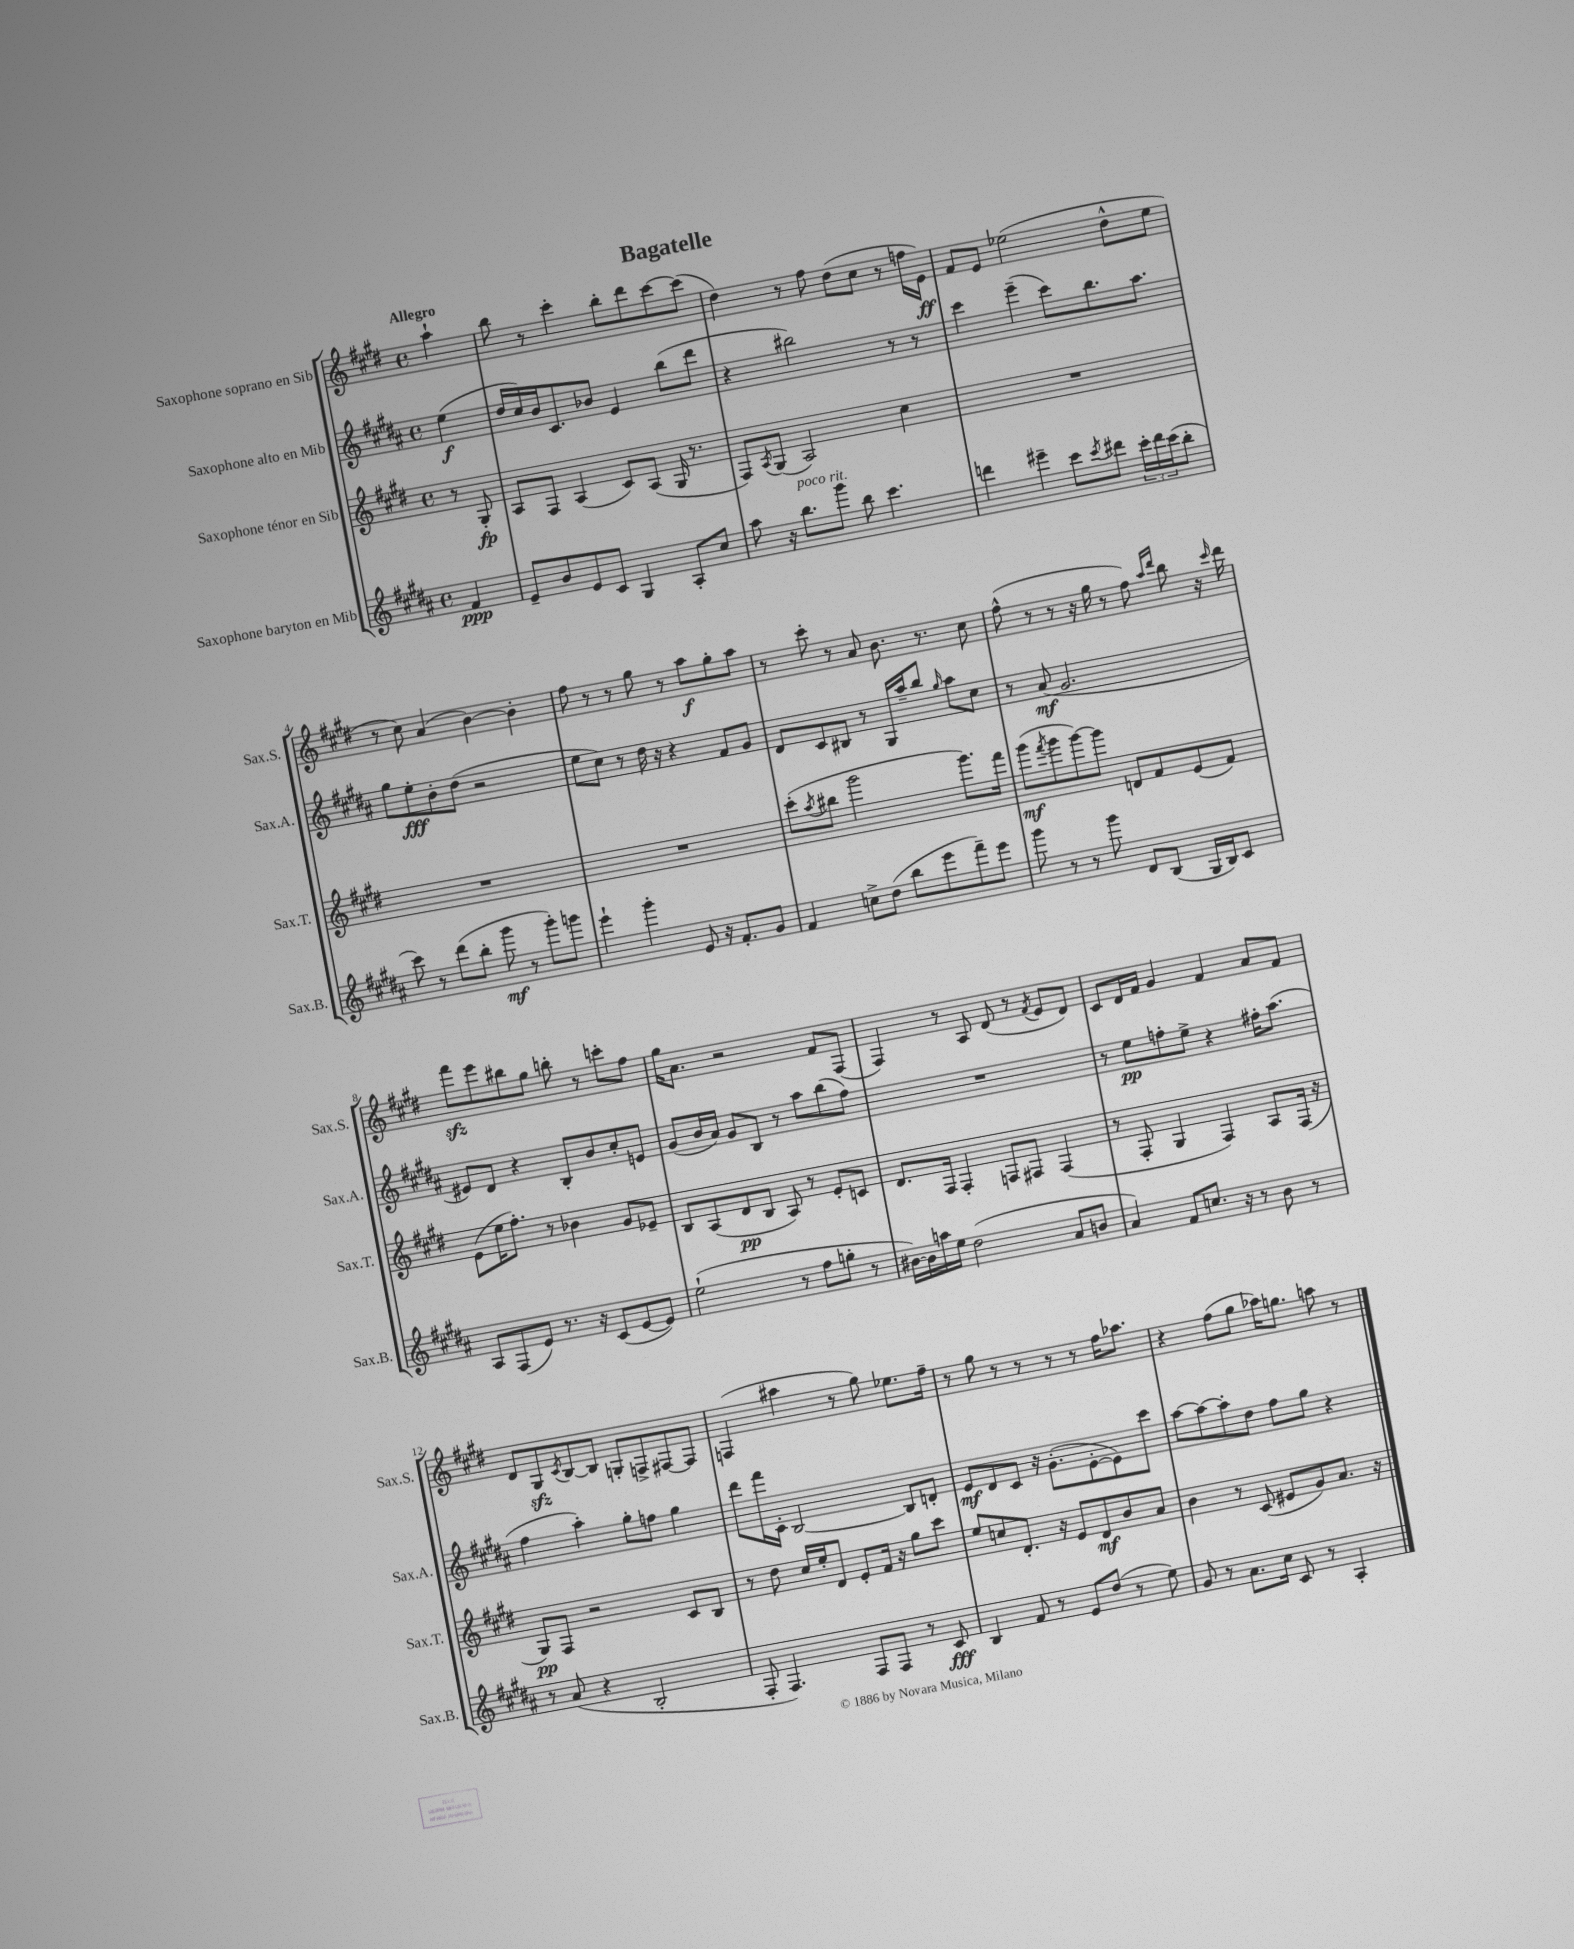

**kern	**dynam	**kern	**dynam	**kern	**dynam	**kern	**dynam
*part4	*part4	*part3	*part3	*part2	*part2	*part1	*part1
*staff4	*staff4	*staff3	*staff3	*staff2	*staff2	*staff1	*staff1
*I"Saxophone baryton en Mib	*	*I"Saxophone ténor en Sib	*	*I"Saxophone alto en Mib	*	*I"Saxophone soprano en Sib	*
*I'Sax.B.	*	*I'Sax.T.	*	*I'Sax.A.	*	*I'Sax.S.	*
*clefG2	*	*clefG2	*	*clefG2	*	*clefG2	*
*k[f#c#g#d#a#]	*	*k[f#c#g#d#]	*	*k[f#c#g#d#a#]	*	*k[f#c#g#d#]	*
*M4/4	*	*M4/4	*	*M4/4	*	*M4/4	*
*met(c)	*	*met(c)	*	*met(c)	*	*met(c)	*
=	=	=	=	=	=	=	=
!	!	!	!	!	!	!LO:TX:a:B:t=Allegro	!
4f#/	ppp	8r	.	(4ee\	f	4aa`\	.
.	.	8G#'/	fp	.	.	.	.
=1	=1	=1	=1	=1	=1	=1	=1
8e~/L	.	8A/L	.	16dd#/LL	.	8bb\	.
.	.	.	.	16cc#/)	.	.	.
8b/	.	8F#/J	.	16b/J	.	8r	.
.	.	.	.	8.c#/	.	.	.
8e/	.	(4A/	.	.	.	4ccc#'\	.
8c#/J	.	.	.	8b-X/J	.	.	.
4G#/	.	8c#/L)	.	4e/	.	8bb'\L	.
.	.	(8A/J	.	.	.	8ddd#\	.
8A#'/L	.	16G#/	.	(8bb\L	.	[8ccc#\	.
.	.	8.r	.	.	.	.	.
8cc#/J	.	.	.	8ddd#\J	.	(8ccc#\J]	.
=2	=2	=2	=2	=2	=2	=2	=2
8aa#\	.	8F#/L)	.	4r	.	4dd#\)	.
.	.	8qA/	.	.	.	.	.
16r	.	(8G#/J	.	.	.	.	.
!LO:TX:a:i:t=poco rit.	!	!	!	!	!	!	!
8.bb\L	.	.	.	.	.	.	.
.	.	2A/)	.	2bb#X\)	.	8r	.
8ggg#\J	.	.	.	.	.	8ff#\	.
8bb\	.	.	.	.	.	(8dd#\L	.
4.ccc#\	.	.	.	.	.	8cc#\J	.
.	.	4cc#\	.	8r	.	8r	.
.	.	.	.	8r	.	16ffn\LL	.
.	.	.	.	.	.	16e\JJ)	ff
=3	=3	=3	=3	=3	=3	=3	=3
4dddn\	.	1r	.	4ccc#\	.	8f#/L	.
.	.	.	.	.	.	8e/J	.
4eee#X~\	.	.	.	(4eee~\	.	(2ee-X\	.
8ccc#\L	.	.	.	8ccc#\L)	.	.	.
8qccc#/	.	.	.	.	.	.	.
8ddd#X\J	.	.	.	8.bb\	.	.	.
24ccc#'\LL	.	.	.	.	.	8dd#^^\L	.
24ddd#\	.	.	.	.	.	.	.
.	.	.	.	8.aa#\J	.	.	.
(24ccc#\J	.	.	.	.	.	.	.
8bb'\J	.	.	.	.	.	8ee-\J	.
!!LO:LB:g=z
=4	=4	=4	=4	=4	=4	=4	=4
8ccc#\)	.	1r	.	8gg#\L	.	8r	.
8r	.	.	.	8ee'\	fff	8cc#\)	.
(8ddd#\L	.	.	.	8b'\	.	(4a/	.
8bb'\J	.	.	.	(8dd#\J	.	.	.
8ggg#\	mf	.	.	2r	.	[4b\)	.
8r	.	.	.	.	.	.	.
8ggg#'\L)	.	.	.	.	.	4b'\]	.
8gggn\J	.	.	.	.	.	.	.
=5	=5	=5	=5	=5	=5	=5	=5
4eee`\	.	1r	.	8ee\L	.	8ff#\	.
.	.	.	.	8cc#\J)	.	8r	.
4ggg#'\	.	.	.	8r	.	8r	.
.	.	.	.	16dd#\	.	8gg#\	.
.	.	.	.	16r	.	.	.
8e/	.	.	.	4r	.	8r	.
16r	.	.	.	.	.	8aa\L	f
8.f#'/L	.	.	.	.	.	.	.
.	.	.	.	8f#/L	.	8gg#'\	.
8g#/J	.	.	.	8g#/J	.	8aa\J	.
=6	=6	=6	=6	=6	=6	=6	=6
4f#/	.	(8ccc#'\L	.	8d#/L	.	8r	.
.	.	8qaa/	.	.	.	.	.
.	.	8bb#X\J	.	8c#/	.	8ccc#'\	.
8ccn^\L	.	2ggg#\	.	8B#X/J	.	8r	.
(8dd#\J	.	.	.	8r	.	8a/	.
8bb\L	.	.	.	16G#/LL	.	8.b\	.
.	.	.	.	16aa#~/J	.	.	.
8eee\	.	.	.	8bb/J	.	.	.
.	.	.	.	.	.	8.r	.
.	.	.	.	16qqgg#/	.	.	.
8fff#~\)	.	8.ggg#\L)	.	8aa#\L	.	.	.
8eee\J	.	.	.	8cc#\J	.	8cc#\	.
.	.	16fff#\Jk	.	.	.	.	.
=7	=7	=7	=7	=7	=7	=7	=7
8ggg#\	.	(8ggg#\L	mf	8r	.	(8ff#^^\	.
.	.	8qfff#/	.	.	.	.	.
8r	.	8ggg#\	.	(8a#/	mf	8r	.
8r	.	[8ggg#\)	.	2.g#/	.	8r	.
8ggg#\	.	8ggg#\J]	.	.	.	16r	.
.	.	.	.	.	.	16gg#\	.
8d#/L	.	8dn/L	.	.	.	8r	.
(8B/J	.	8f#/	.	.	.	8ff#\)	.
.	.	.	.	.	.	16qqaa/LL	.
.	.	.	.	.	.	16qqddd#/JJ	.
16G#/LL	.	(8e/	.	.	.	8bb\	.
16B/J)	.	.	.	.	.	.	.
8c#/J	.	8f#/J)	.	.	.	16r	.
.	.	.	.	.	.	16qqccc#/	.
.	.	.	.	.	.	16ddd#\	.
!!LO:LB:g=z
=8	=8	=8	=8	=8	=8	=8	=8
8A#/L	.	(8e\L	.	8e#X/L)	.	8fff#zz\L	.
(8F#/	.	16ee\K	.	8d#/J	.	8eee\	.
.	.	8.ff#'\J)	.	.	.	.	.
8e/J)	.	.	.	4r	.	8bb#X\	.
8.r	.	8r	.	.	.	8gg#\J	.
.	.	4b-X\	.	8B'/L	.	8bbn'\	.
16r	.	.	.	.	.	.	.
(8c#/L	.	.	.	8b/	.	8r	.
[8e/	.	8g#/L	.	8cc#'/	.	8cccn'\L	.
8e/J])	.	8e-X~/J	.	8en/J	.	8ff#\J	.
=9	=9	=9	=9	=9	=9	=9	=9
(2ee`\	.	8B/L	.	(8g#/L	.	16gg#\KL	.
.	.	.	.	.	.	8.a\J	.
.	.	(8A/	.	16b/L	.	.	.
.	.	.	.	16a#/JJ)	.	.	.
.	.	8d#/	pp	8g#/L	.	2r	.
.	.	8B/J	.	8B/J	.	.	.
8r	.	8A/)	.	8r	.	.	.
8ff#\L	.	8r	.	8aa#\L	.	.	.
8ggn'\J	.	8e'/L	.	(8bb\	.	8f#/L	.
8r	.	8cn/J	.	8ff#\J)	.	(8F#/J	.
=10	=10	=10	=10	=10	=10	=10	=10
[16b#X\LL)	.	8.d#/L	.	1r	.	4F#/)	.
16b#\]	.	.	.	.	.	.	.
16aan\	.	.	.	.	.	.	.
16ee\JJ	.	16F#/Jk	.	.	.	.	.
(2dd#\	.	4F#'/	.	.	.	8r	.
.	.	.	.	.	.	8A/	.
.	.	8Fn/L	.	.	.	(8d#/	.
.	.	8F#X/J	.	.	.	8r	.
.	.	.	.	.	.	8qf#/	.
8a#/L	.	(4F#/	.	.	.	8e/L	.
8bn/J	.	.	.	.	.	8d#/J)	.
=11	=11	=11	=11	=11	=11	=11	=11
4a#/)	.	8r	.	8r	.	8c#/L	.
.	.	8F#'/	.	8ee\L	pp	16d#/L	.
.	.	.	.	.	.	16f#/JJ	.
8f#/L	.	4G#/	.	8ffn'\	.	4g#/	.
8.ccn/J	.	.	.	8ee^\J	.	.	.
.	.	4F#/)	.	4r	.	4f#/	.
16r	.	.	.	.	.	.	.
8r	.	.	.	.	.	.	.
8b\	.	8A/L	.	16ff#X'\KL	.	8a/L	.
.	.	.	.	(8.aa#\J	.	.	.
8r	.	(16F#/Jk	.	.	.	8f#/J	.
.	.	16r	.	.	.	.	.
!!LO:LB:g=z
=12	=12	=12	=12	=12	=12	=12	=12
8r	.	8G#/L)	pp	4ff#\	.	8d#/L	.
(8a#/	.	8F#/J	.	.	.	8G#zz/	.
.	.	.	.	.	.	8qc#/	.
4r	.	2r	.	4aa#'\)	.	[8B/	.
.	.	.	.	.	.	8B/J]	.
2B'/	.	.	.	8gg#'\L	.	8Gn'/L	.
.	.	.	.	8ffn\J	.	8Fn^/	.
.	.	8c#/L	.	4gg#\	.	[8F#X/	.
.	.	8B/J	.	.	.	8F#/J]	.
=13	=13	=13	=13	=13	=13	=13	=13
8F#'/	.	8r	.	8ddd#\L	.	(4Fn/	.
4.F#/)	.	8dd#\	.	16fff#\L	.	.	.
.	.	.	.	16c#'\JJ	.	.	.
.	.	16cc#/LL	.	[2B/	.	4aa#X\	.
.	.	16ee'/J	.	.	.	.	.
.	.	8d#/J	.	.	.	.	.
8F#/L	.	8e'/L	.	.	.	8r	.
8F#/J	.	16f#/Jk	.	.	.	8gg#\)	.
.	.	16r	.	.	.	.	.
8r	.	8gg#\L	.	8B/L]	.	8.ee-X\L	.
8c#/	fff	8ccc#\J	.	8dn'/J	.	.	.
.	.	.	.	.	.	16ff#~\Jk	.
=14	=14	=14	=14	=14	=14	=14	=14
4B/	.	8ee/L	.	8e/L	mf	8r	.
.	.	8ccn/	.	8d#/	.	8gg#\	.
8f#/	.	8.d#'/J	.	8c#/J	.	8r	.
8r	.	.	.	16r	.	8r	.
.	.	16r	.	(8.g#'\L	.	.	.
8e/L	.	8e/L	.	.	.	8r	.
(8dd#/J	.	8d#/	mf	[8e'\	.	8r	.
8r	.	8b/	.	8e\])	.	16ff#\KL	.
.	.	.	.	.	.	8.aa-X\J	.
8ee\)	.	8a/J	.	8ccc#\J	.	.	.
=15	=15	=15	=15	=15	=15	=15	=15
8g#/	.	4b\	.	[8aa#\L	.	4r	.
8r	.	.	.	8aa#\_	.	.	.
8.a#\L	.	8r	.	8aa#'\]	.	(8ff#\L	.
.	.	(8c#/	.	8dd#\J	.	8gg#\J	.
16cc#\Jk	.	.	.	.	.	.	.
8c#/	.	8e#X/L	.	8ff#\L	.	16aa-X\KL)	.
.	.	.	.	.	.	8.ggn\J	.
8r	.	8g#/)	.	8gg#\J	.	.	.
4A#'/	.	8.a/J	.	4r	.	8aan\	.
.	.	.	.	.	.	8r	.
.	.	16r	.	.	.	.	.
==	==	==	==	==	==	==	==
*-	*-	*-	*-	*-	*-	*-	*-
